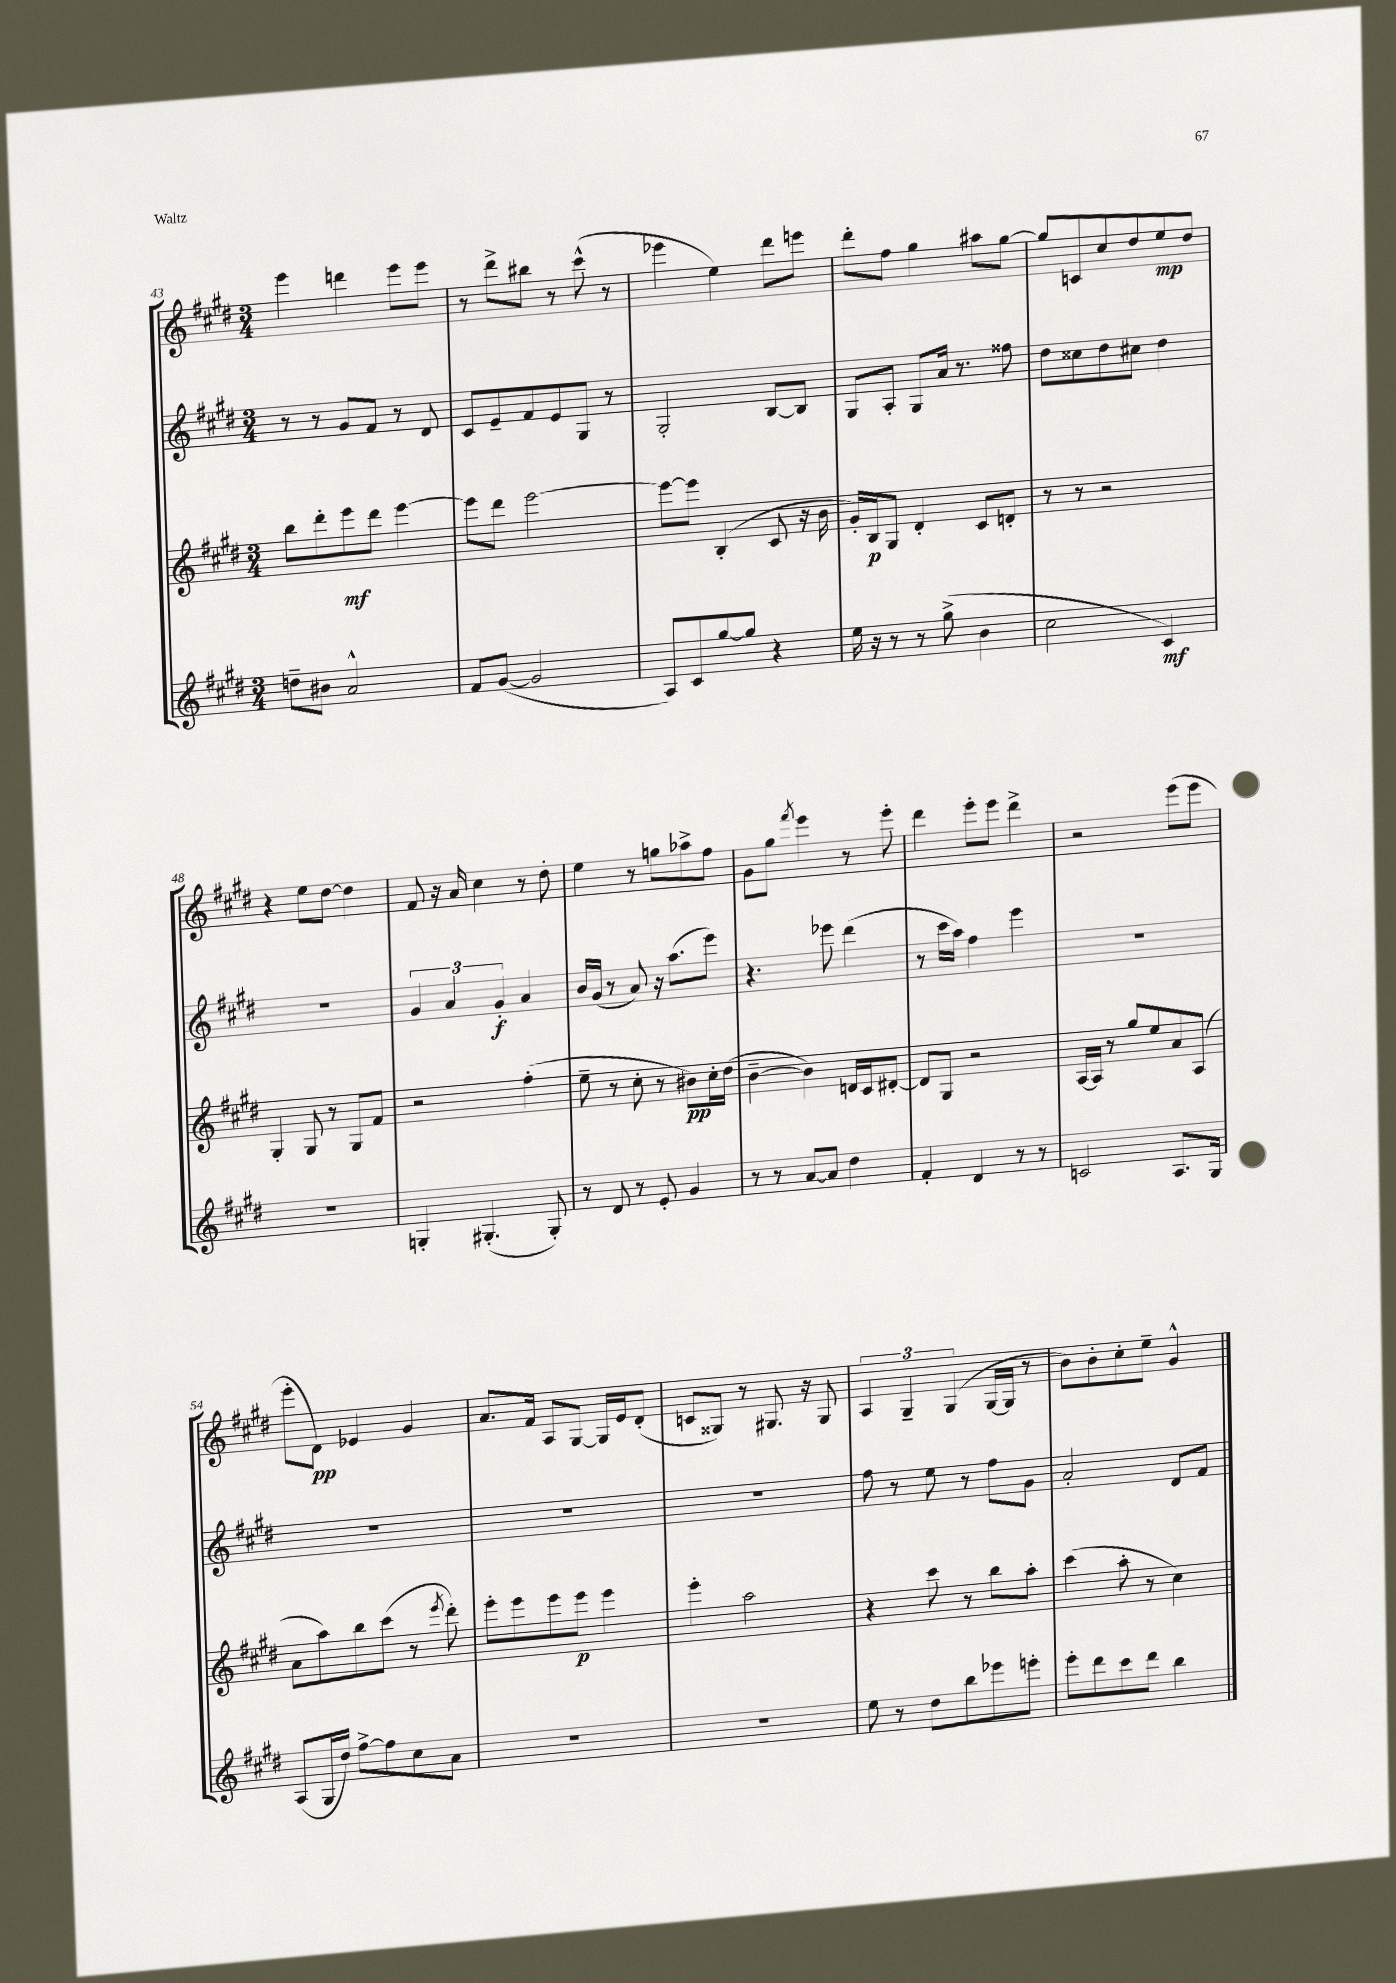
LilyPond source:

<<
\new StaffGroup <<
\new Staff = "s0" {
    \clef treble \key e \major \numericTimeSignature \time 3/4
    e'''4 d'''4 e'''8 e'''8 |
    r8 dis'''8-> bis''8 r8 cis'''8-^( r8 |
    ees'''4 e''4) dis'''8 e'''8 |
    dis'''8-. fis''8 gis''4 ais''8 gis''8~ |
    gis''8 c'8 cis''8 dis''8 e''8\mp dis''8 |
    r4 e''8 dis''8~ dis''4 |
    fis'8 r16 a'16 cis''4 r8 dis''8-. |
    e''4 r8 g''8 aes''8-> fis''8 |
    gis'8 gis''8 \acciaccatura { fis'''8 } e'''4 r8 e'''8-. |
    dis'''4 e'''8-. e'''8 dis'''4-> |
    r2 e'''8( e'''8 |
    e'''8-. dis'8\pp) ees'4 gis'4 |
    a'8. fis'16 a8 gis8~ gis16 e'16 dis'8-.( |
    c'8 gisis8) r8 gis8. r16 gis8 |
    \tuplet 3/2 { a4 gis4-- gis4( } gis16~ gis16 r8 |
    b'8) b'8-. cis''8-. e''8-- gis'4-^ \bar "|." |
}
\new Staff = "s1" {
    \clef treble \key e \major \numericTimeSignature \time 3/4
    r8 r8 gis'8 fis'8 r8 dis'8 |
    cis'8 e'8-- fis'8 e'8 gis8 r8 |
    gis2-. b8~ b8 |
    gis8 a8-. gis8 a'16 r8. fisis''8 |
    dis''8 cisis''8 dis''8 cis''8 dis''4 |
    R2. |
    \tuplet 3/2 { gis'4 a'4 gis'4-.\f } a'4 |
    b'16 gis'16( r8 a'8) r16 a''8.( e'''8) |
    r4. ees'''8 dis'''4( |
    r8 cis'''16 a''16) fis''4 e'''4 |
    R2. |
    R2. |
    R2. |
    R2. |
    fis''8 r8 e''8 r8 fis''8 gis'8 |
    a'2-. dis'8 fis'8 \bar "|." |
}
\new Staff = "s2" {
    \clef treble \key e \major \numericTimeSignature \time 3/4
    b''8 dis'''8-. e'''8\mf dis'''8 e'''4~ |
    e'''8 dis'''8 e'''2~ |
    e'''8~ e'''8 b4-.( cis'8 r16 b'16 |
    gis'16-.) b16\p gis8 dis'4-. cis'8 d'8-. |
    r8 r8 r2 |
    gis4-. gis8 r8 gis8 fis'8 |
    r2 fis''4-.( |
    e''8-- r8 cis''8-. r8 bis'8\pp) cis''16-. dis''16( |
    b'4~-- b'4) d'16 cis'16 dis'8~-. |
    dis'8 gis8 r2 |
    a16~ a16 r8 gis''8 e''8 a'8 a8( |
    a'8 a''8) b''8 cis'''8( r8 \acciaccatura { e'''8 } dis'''8-.) |
    e'''8-. e'''8 e'''8 e'''8\p e'''4 |
    e'''4-. a''2 |
    r4 cis'''8 r8 b''8 a''8-. |
    cis'''4( a''8-. r8 cis''4) \bar "|." |
}
\new Staff = "s3" {
    \clef treble \key e \major \numericTimeSignature \time 3/4
    d''8-- bis'8 a'2-^ |
    fis'8 gis'8~( gis'2 |
    a8) cis'8 gis''8~ gis''8 r4 |
    e''16 r16 r8 r8 gis''8->( b'4 |
    cis''2 cis'4\mf) |
    R2. |
    g4-. gis4.-.( gis8-.) |
    r8 dis'8 r8 e'8-. gis'4 |
    r8 r8 a'8~ a'8 dis''4 |
    fis'4-. dis'4 r8 r8 |
    c'2 a8. gis16 |
    a8( gis16 dis''16) fis''8~-> fis''8 cis''8 a'8 |
    R2. |
    R2. |
    e''8 r8 dis''8 b''8 ees'''8 e'''8-. |
    e'''8-. dis'''8 cis'''8 dis'''8 b''4 \bar "|." |
}
>>
>>
\layout { \context { \Score currentBarNumber = #43 } }
